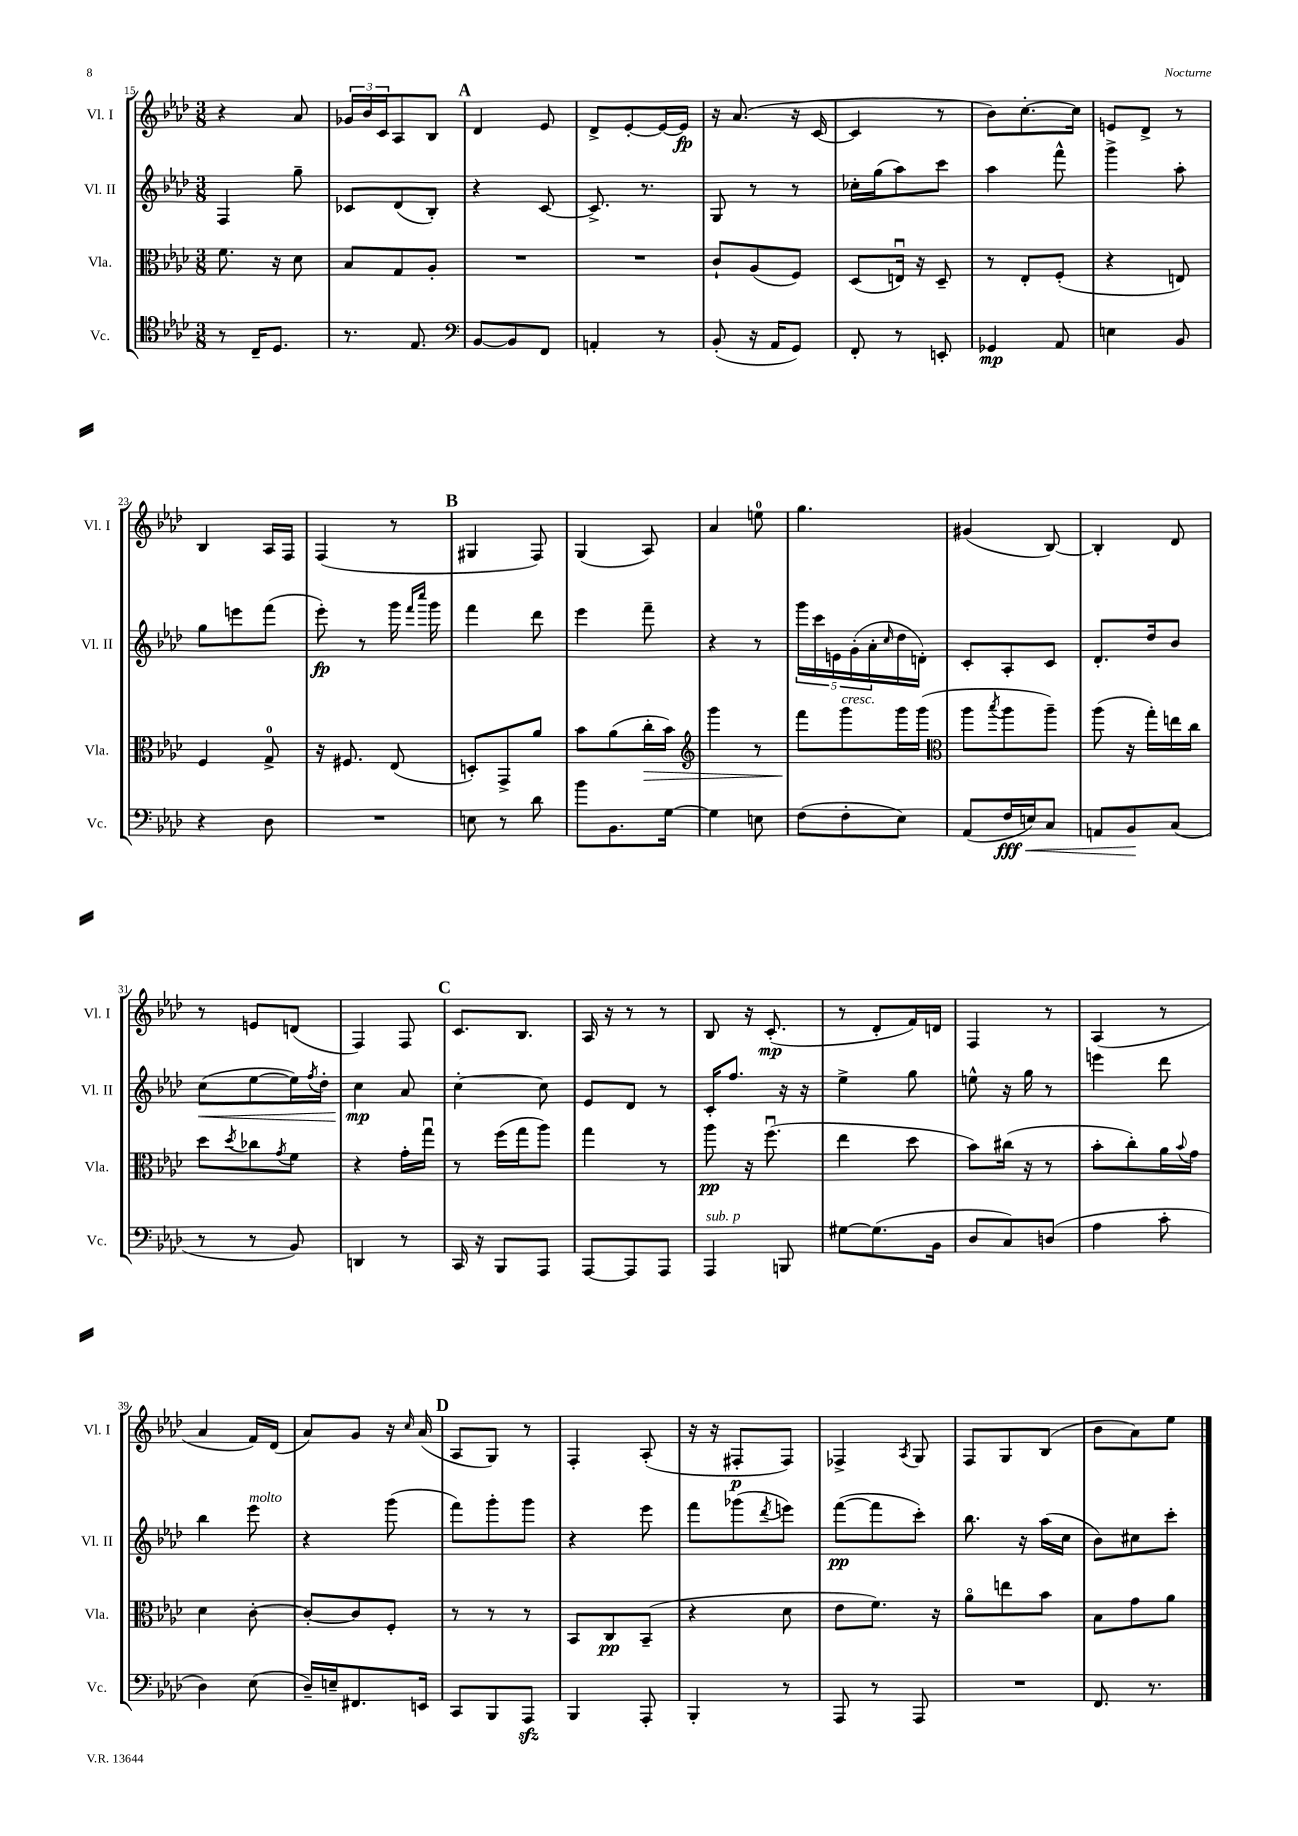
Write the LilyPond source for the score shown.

<<
\new StaffGroup <<
\new Staff = "s0" \with { instrumentName = "Vl. I" shortInstrumentName = "Vl. I" } {
    \clef treble \key aes \major \numericTimeSignature \time 3/8
    r4 aes'8 |
    \tuplet 3/2 { ges'16 bes'16 c'16 } aes8 bes8 |
    \mark \markup { \bold "A" } des'4 ees'8 |
    des'8-> ees'8~-. ees'16~ ees'16\fp |
    r16 aes'8.( r16 c'16~ |
    c'4 r8 |
    bes'8) c''8.~-. c''16 |
    e'8 des'8-> r8 |
    bes4 aes16 f16 |
    f4( r8 |
    \mark \markup { \bold "B" } gis4 f8) |
    g4( aes8) |
    aes'4 e''8-0 |
    g''4. |
    gis'4( bes8~) |
    bes4-. des'8 |
    r8 e'8 d'8( |
    f4) f8 |
    \mark \markup { \bold "C" } c'8. bes8. |
    aes16 r16 r8 r8 |
    bes8 r16 c'8.-.\mp( |
    r8 des'8-. f'16) d'16 |
    f4 r8 |
    aes4( r8 |
    aes'4 f'16) des'16( |
    aes'8) g'8 r16 \grace { c''16 } aes'16( |
    \mark \markup { \bold "D" } aes8 g8) r8 |
    f4-. aes8-.( |
    r16 r16 fis8-.\p fis8) |
    fes4-> \acciaccatura { aes8 } g8 |
    f8 g8 bes8( |
    bes'8 aes'8) ees''8 \bar "|." |
}
\new Staff = "s1" \with { instrumentName = "Vl. II" shortInstrumentName = "Vl. II" } {
    \clef treble \key aes \major \numericTimeSignature \time 3/8
    f4 g''8-- |
    ces'8 des'8( bes8-.) |
    \mark \markup { \bold "A" } r4 c'8~ |
    c'8.-> r8. |
    g8 r8 r8 |
    ces''16-. g''16( aes''8) c'''8 |
    aes''4 f'''8-^ |
    g'''4-> aes''8-. |
    g''8 e'''8 f'''8( |
    ees'''8-.\fp) r8 g'''16 \grace { f'''16 c''''16 } g'''16 |
    \mark \markup { \bold "B" } f'''4 des'''8 |
    ees'''4 f'''8-- |
    r4 r8 |
    \tuplet 5/4 { g'''16 c'''16 e'16 g'16-.( aes'16-. } \grace { c''16 } des''16 d'16-.) |
    c'8-. aes8-. c'8 |
    des'8.-. des''16 bes'8 |
    c''8\<( ees''8~ ees''16) \acciaccatura { f''8 } des''16-. |
    c''4\mp\! aes'8 |
    \mark \markup { \bold "C" } c''4~-. c''8 |
    ees'8 des'8 r8 |
    c'16-. f''8. r16 r16 |
    ees''4-> g''8 |
    e''8-^ r16 g''16 r8 |
    e'''4 des'''8 |
    bes''4 ees'''8^\markup { \italic "molto" } |
    r4 g'''8( |
    \mark \markup { \bold "D" } f'''8) g'''8-. g'''8 |
    r4 ees'''8 |
    f'''8 ges'''8( \acciaccatura { des'''8 } e'''8) |
    f'''8~\pp( f'''8 c'''8-.) |
    bes''8. r16 aes''16( c''16 |
    bes'8) cis''8 c'''8-. \bar "|." |
}
\new Staff = "s2" \with { instrumentName = "Vla." shortInstrumentName = "Vla." } {
    \clef alto \key aes \major \numericTimeSignature \time 3/8
    f'8. r16 des'8 |
    bes8 g8 aes8-. |
    \mark \markup { \bold "A" } R4. |
    R4. |
    c'8-! aes8( f8) |
    des8( e16\downbow) r16 des8-- |
    r8 ees8-. f8-.( |
    r4 e8) |
    f4 g8-0-> |
    r16 fis8. ees8( |
    \mark \markup { \bold "B" } d8-.) g,8-> aes'8 |
    bes'8 aes'8( c''16-.\> bes'16) |
    \clef treble g'''4 r8 |
    f'''8\! g'''8^\markup { \italic "cresc." } g'''16 g'''16( |
    \clef alto aes''8 \acciaccatura { bes''8 } aes''8 aes''8--) |
    aes''8( r16 g''16-.) e''16 c''16 |
    des''8 \acciaccatura { des''8 } ces''8 \acciaccatura { g'8 } f'8 |
    r4 g'16-. g''16\downbow |
    \mark \markup { \bold "C" } r8 f''16( g''16 aes''8) |
    g''4 r8 |
    aes''8\pp r16 f''8.\downbow( |
    ees''4 des''8 |
    bes'8) cis''16( r16 r8 |
    bes'8-. c''8-.) aes'16 \appoggiatura { bes'8 } g'16 |
    des'4 c'8~-. |
    c'8~-. c'8 f8-. |
    \mark \markup { \bold "D" } r8 r8 r8 |
    bes,8 c8\pp bes,8--( |
    r4 des'8 |
    ees'8 f'8.) r16 |
    aes'8\flageolet e''8 bes'8 |
    bes8 g'8 aes'8 \bar "|." |
}
\new Staff = "s3" \with { instrumentName = "Vc." shortInstrumentName = "Vc." } {
    \clef tenor \key aes \major \numericTimeSignature \time 3/8
    r8 c16-- des8. |
    r8. ees8. |
    \mark \markup { \bold "A" } \clef bass bes,8~ bes,8 f,8 |
    a,4-. r8 |
    bes,8-.( r16 aes,16 g,8) |
    f,8-. r8 e,8-. |
    ges,4\mp aes,8 |
    e4 bes,8 |
    r4 des8 |
    R4. |
    \mark \markup { \bold "B" } e8 r8 des'8 |
    bes'8 bes,8. g16~ |
    g4 e8 |
    f8( f8-. ees8) |
    aes,8( f16\fff\< e16) c8 |
    a,8 bes,8\! c8( |
    r8 r8 bes,8) |
    d,4 r8 |
    \mark \markup { \bold "C" } c,16 r16 bes,,8 aes,,8 |
    aes,,8~ aes,,8 aes,,8 |
    aes,,4^\markup { \italic "sub. p" } b,,8 |
    gis8~ gis8.( bes,16 |
    des8 c8) d8( |
    aes4 c'8-. |
    des4) ees8( |
    des16--) e16-- fis,8. e,16 |
    \mark \markup { \bold "D" } c,8 bes,,8 aes,,8\sfz |
    bes,,4 aes,,8-. |
    bes,,4-. r8 |
    aes,,8 r8 aes,,8 |
    R4. |
    f,8. r8. \bar "|." |
}
>>
>>
\layout { \context { \Score currentBarNumber = #15 } }
